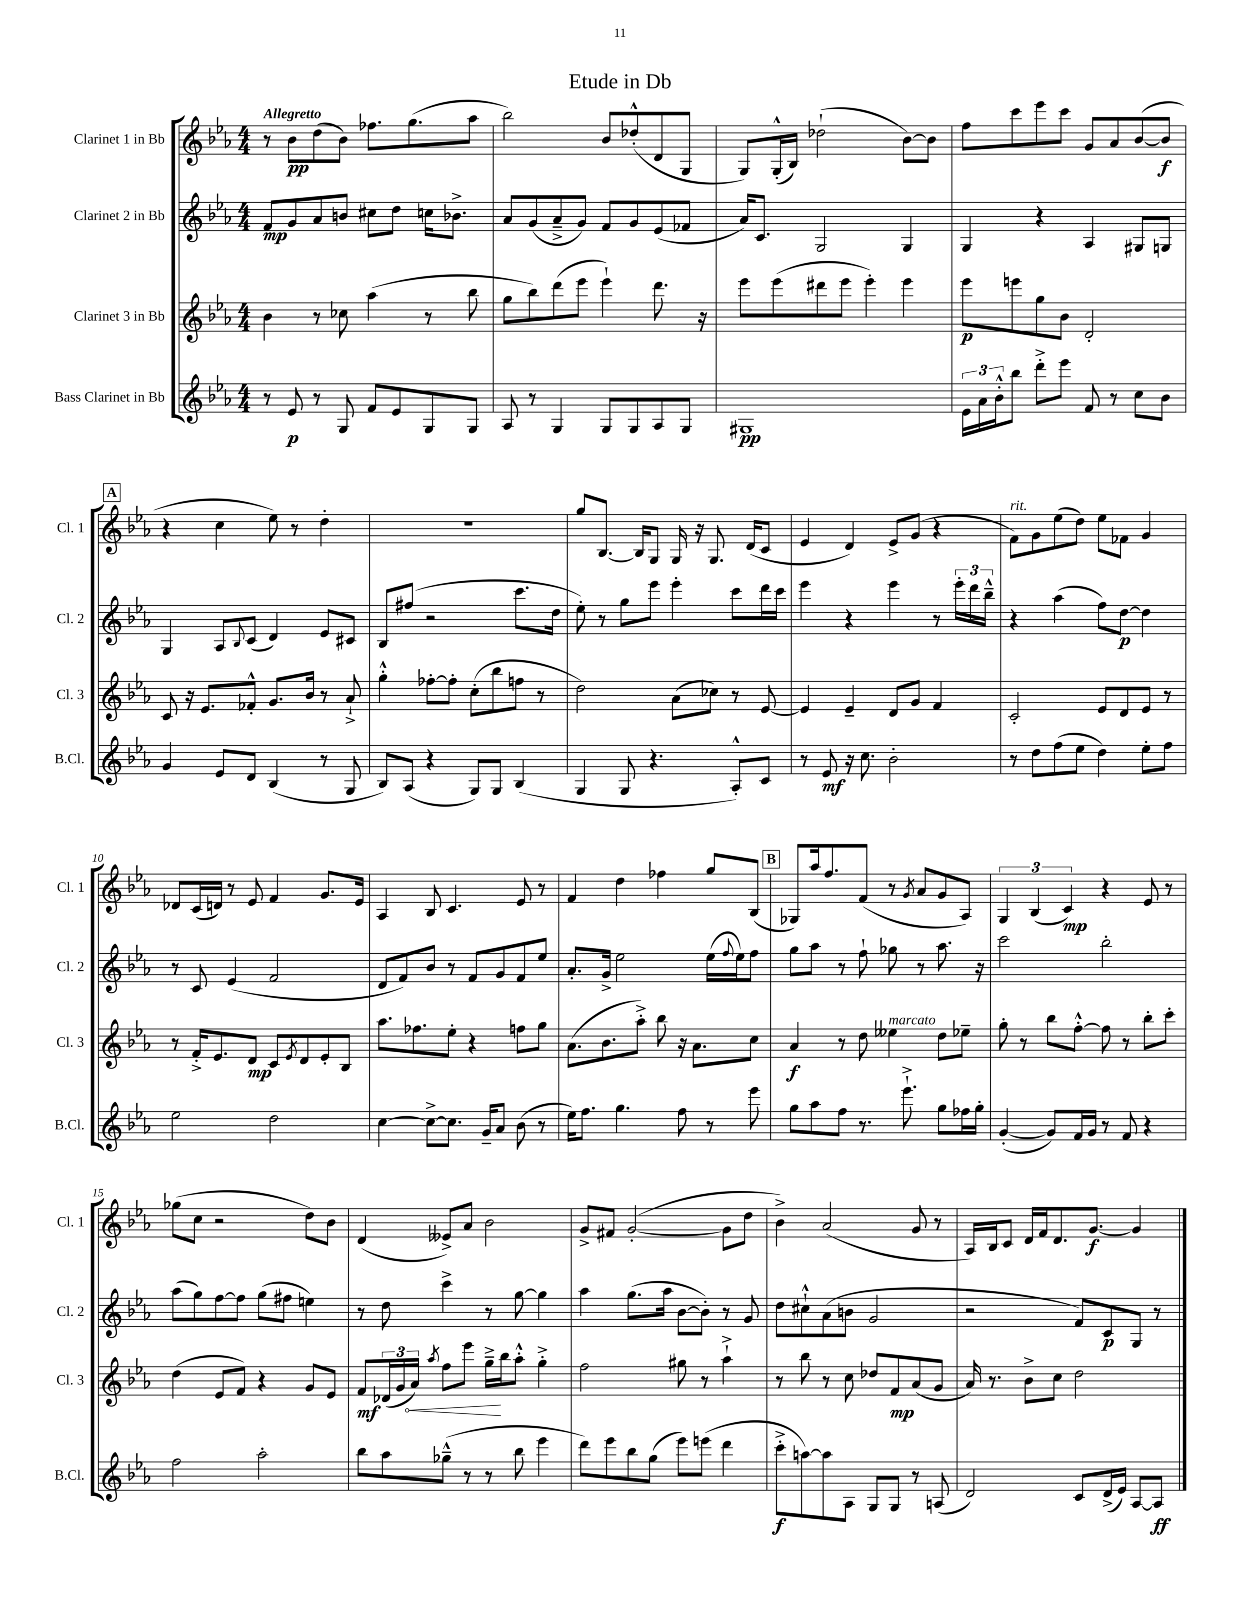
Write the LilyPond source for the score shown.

\header { title = "Etude in Db" }
<<
\new StaffGroup <<
\new Staff = "s0" \with { instrumentName = "Clarinet 1 in Bb" shortInstrumentName = "Cl. 1" } {
    \clef treble \key ees \major \numericTimeSignature \time 4/4 \tempo "Allegretto"
    r8 bes'8\pp d''8( bes'8) fes''8. g''8.( aes''8 |
    bes''2) bes'8 des''8-.-^( d'8 g8 |
    g8) g16-.-^( bes16) des''2-!( bes'8~) bes'8 |
    f''8 c'''8 ees'''8 c'''8 g'8 aes'8 bes'8~( bes'8\f |
    \mark \markup { \box "A" } r4 c''4 ees''8) r8 d''4-. |
    r1 |
    g''8 bes8.~ bes16 g8 g16 r16 g8. d'16( c'8 |
    ees'4 d'4) ees'8-> g'8( r4 |
    f'8^\markup { \italic "rit." }) g'8 ees''8( d''8) ees''8 fes'8 g'4 |
    des'8 c'16( d'16) r8 ees'8 f'4 g'8. ees'16 |
    aes4 bes8 c'4. ees'8 r8 |
    f'4 d''4 fes''4 g''8 bes8( |
    \mark \markup { \box "B" } ges8) aes''16 f''8. f'8( r8 \acciaccatura { g'8 } aes'8 g'8 aes8) |
    \tuplet 3/2 { g4 bes4( c'4\mp) } r4 ees'8 r8 |
    ges''8( c''8 r2 d''8) bes'8 |
    d'4( eeses'8->) aes'8 bes'2 |
    g'8-> fis'8 g'2~-.( g'8 d''8 |
    bes'4->) aes'2( g'8 r8 |
    aes16) bes16 c'8 d'16 f'16 d'8. g'8.~\f g'4 \bar "|." |
}
\new Staff = "s1" \with { instrumentName = "Clarinet 2 in Bb" shortInstrumentName = "Cl. 2" } {
    \clef treble \key ees \major \numericTimeSignature \time 4/4
    f'8\mp g'8 aes'8 b'8 cis''8 d''8 c''16 bes'8.-> |
    aes'8 g'8( aes'8---> g'8) f'8 g'8 ees'8( fes'8 |
    aes'16) c'8. g2 g4 |
    g4 r4 aes4 gis8 g8 |
    \mark \markup { \box "A" } g4 aes8 \appoggiatura { bes8 } c'8( d'4) ees'8 cis'8 |
    bes8 fis''8( r2 c'''8. d''16 |
    ees''8-.) r8 g''8 ees'''8 ees'''4-. c'''8 d'''16 c'''16 |
    ees'''4 r4 ees'''4 r8 \tuplet 3/2 { ees'''16-. d'''16 bes''16---^ } |
    r4 aes''4( f''8) d''8~\p d''4 |
    r8 c'8 ees'4( f'2 |
    d'8 f'8) bes'8 r8 f'8 g'8 f'8 ees''8 |
    aes'8.-. g'16-> ees''2 ees''16( \appoggiatura { f''8 } ees''16) f''8 |
    \mark \markup { \box "B" } g''8 aes''8 r8 f''8-! ges''8 r8 aes''8. r16 |
    c'''2 bes''2-. |
    aes''8( g''8) f''8~ f''8 g''8( fis''8 e''4) |
    r8 d''8 c'''4-> r8 g''8~ g''4 |
    aes''4 g''8.( aes''16 bes'8~ bes'8-.) r8 g'8 |
    d''8 cis''8-!-^ aes'8( b'8 g'2 |
    r2 f'8) c'8\p g8 r8 \bar "|." |
}
\new Staff = "s2" \with { instrumentName = "Clarinet 3 in Bb" shortInstrumentName = "Cl. 3" } {
    \clef treble \key ees \major \numericTimeSignature \time 4/4
    bes'4 r8 ces''8 aes''4( r8 bes''8 |
    g''8 bes''8) d'''8( ees'''8 ees'''4-!) d'''8. r16 |
    ees'''8 ees'''8( dis'''8 ees'''8 ees'''4-.) ees'''4 |
    ees'''8\p e'''8 g''8 bes'8 d'2-. |
    \mark \markup { \box "A" } c'8 r16 ees'8. fes'8-.-^ g'8. bes'16 r8 aes'8-!-> |
    g''4-.-^ fes''8~-. fes''8-. c''8-.( bes''8 f''8 r8 |
    d''2) aes'8( ces''8) r8 ees'8~ |
    ees'4 ees'4-- d'8 g'8 f'4 |
    c'2-. ees'8 d'8 ees'8 r8 |
    r8 f'16-.-> ees'8. d'8\mp c'8 \acciaccatura { ees'8 } d'8 ees'8-. bes8 |
    aes''8. fes''8. ees''8-. r4 f''8 g''8 |
    aes'8.( bes'8. aes''8-.->) bes''8 r16 aes'8. c''8 |
    \mark \markup { \box "B" } aes'4\f r8 d''8 eeses''4^\markup { \italic "marcato" } d''8 ees''8-- |
    g''8-. r8 bes''8 f''8~-.-^ f''8 r8 bes''8-. c'''8-. |
    d''4( ees'8 f'8) r4 g'8 ees'8 |
    f'8\mf \tuplet 3/2 { des'16( g'16 \once \override Hairpin.circled-tip = ##t aes'16\<) } \acciaccatura { aes''8 } f''8 ees'''8 g''16--->\! bes''16 aes''8-.-^ g''4-.-> |
    f''2 gis''8 r8 aes''4-!-> |
    r8 bes''8 r8 c''8 des''8 f'8\mp aes'8( g'8 |
    aes'16) r8. bes'8-> c''8 d''2 \bar "|." |
}
\new Staff = "s3" \with { instrumentName = "Bass Clarinet in Bb" shortInstrumentName = "B.Cl." } {
    \clef treble \key ees \major \numericTimeSignature \time 4/4
    r8 ees'8\p r8 g8 f'8 ees'8 g8 g8 |
    aes8 r8 g4 g8 g8 aes8 g8 |
    gis1\pp |
    \tuplet 3/2 { ees'16 aes'16 bes'16-.-^ } bes''8 d'''8-.-> ees'''8 f'8 r8 c''8 bes'8 |
    \mark \markup { \box "A" } g'4 ees'8 d'8 bes4( r8 g8 |
    bes8) aes8( r4 g8) g8 bes4( |
    g4 g8 r4. aes8-.-^) c'8 |
    r8 ees'8\mf r16 c''8. bes'2-. |
    r8 d''8 f''8( ees''8 d''4) ees''8-. f''8 |
    ees''2 d''2 |
    c''4~ c''8~-> c''8. g'16-- aes'8 bes'8( r8 |
    ees''16) f''8. g''4. f''8 r8 ees'''8 |
    \mark \markup { \box "B" } g''8 aes''8 f''8 r8. ees'''8.-!-> g''8 fes''16 g''16-. |
    g'4~-.( g'8) f'16 g'16 r8 f'8 r4 |
    f''2 aes''2-. |
    bes''8 aes''8 ges''8---^( r8 r8 bes''8 ees'''4 |
    d'''8) ees'''8 bes''8 g''8( ees'''8) e'''8( d'''4 |
    c'''8-.->\f a''8~) a''8 aes8 g8 g8 r8 a8( |
    d'2) c'8 d'16->( ees'16) aes8~ aes8\ff \bar "|." |
}
>>
>>
